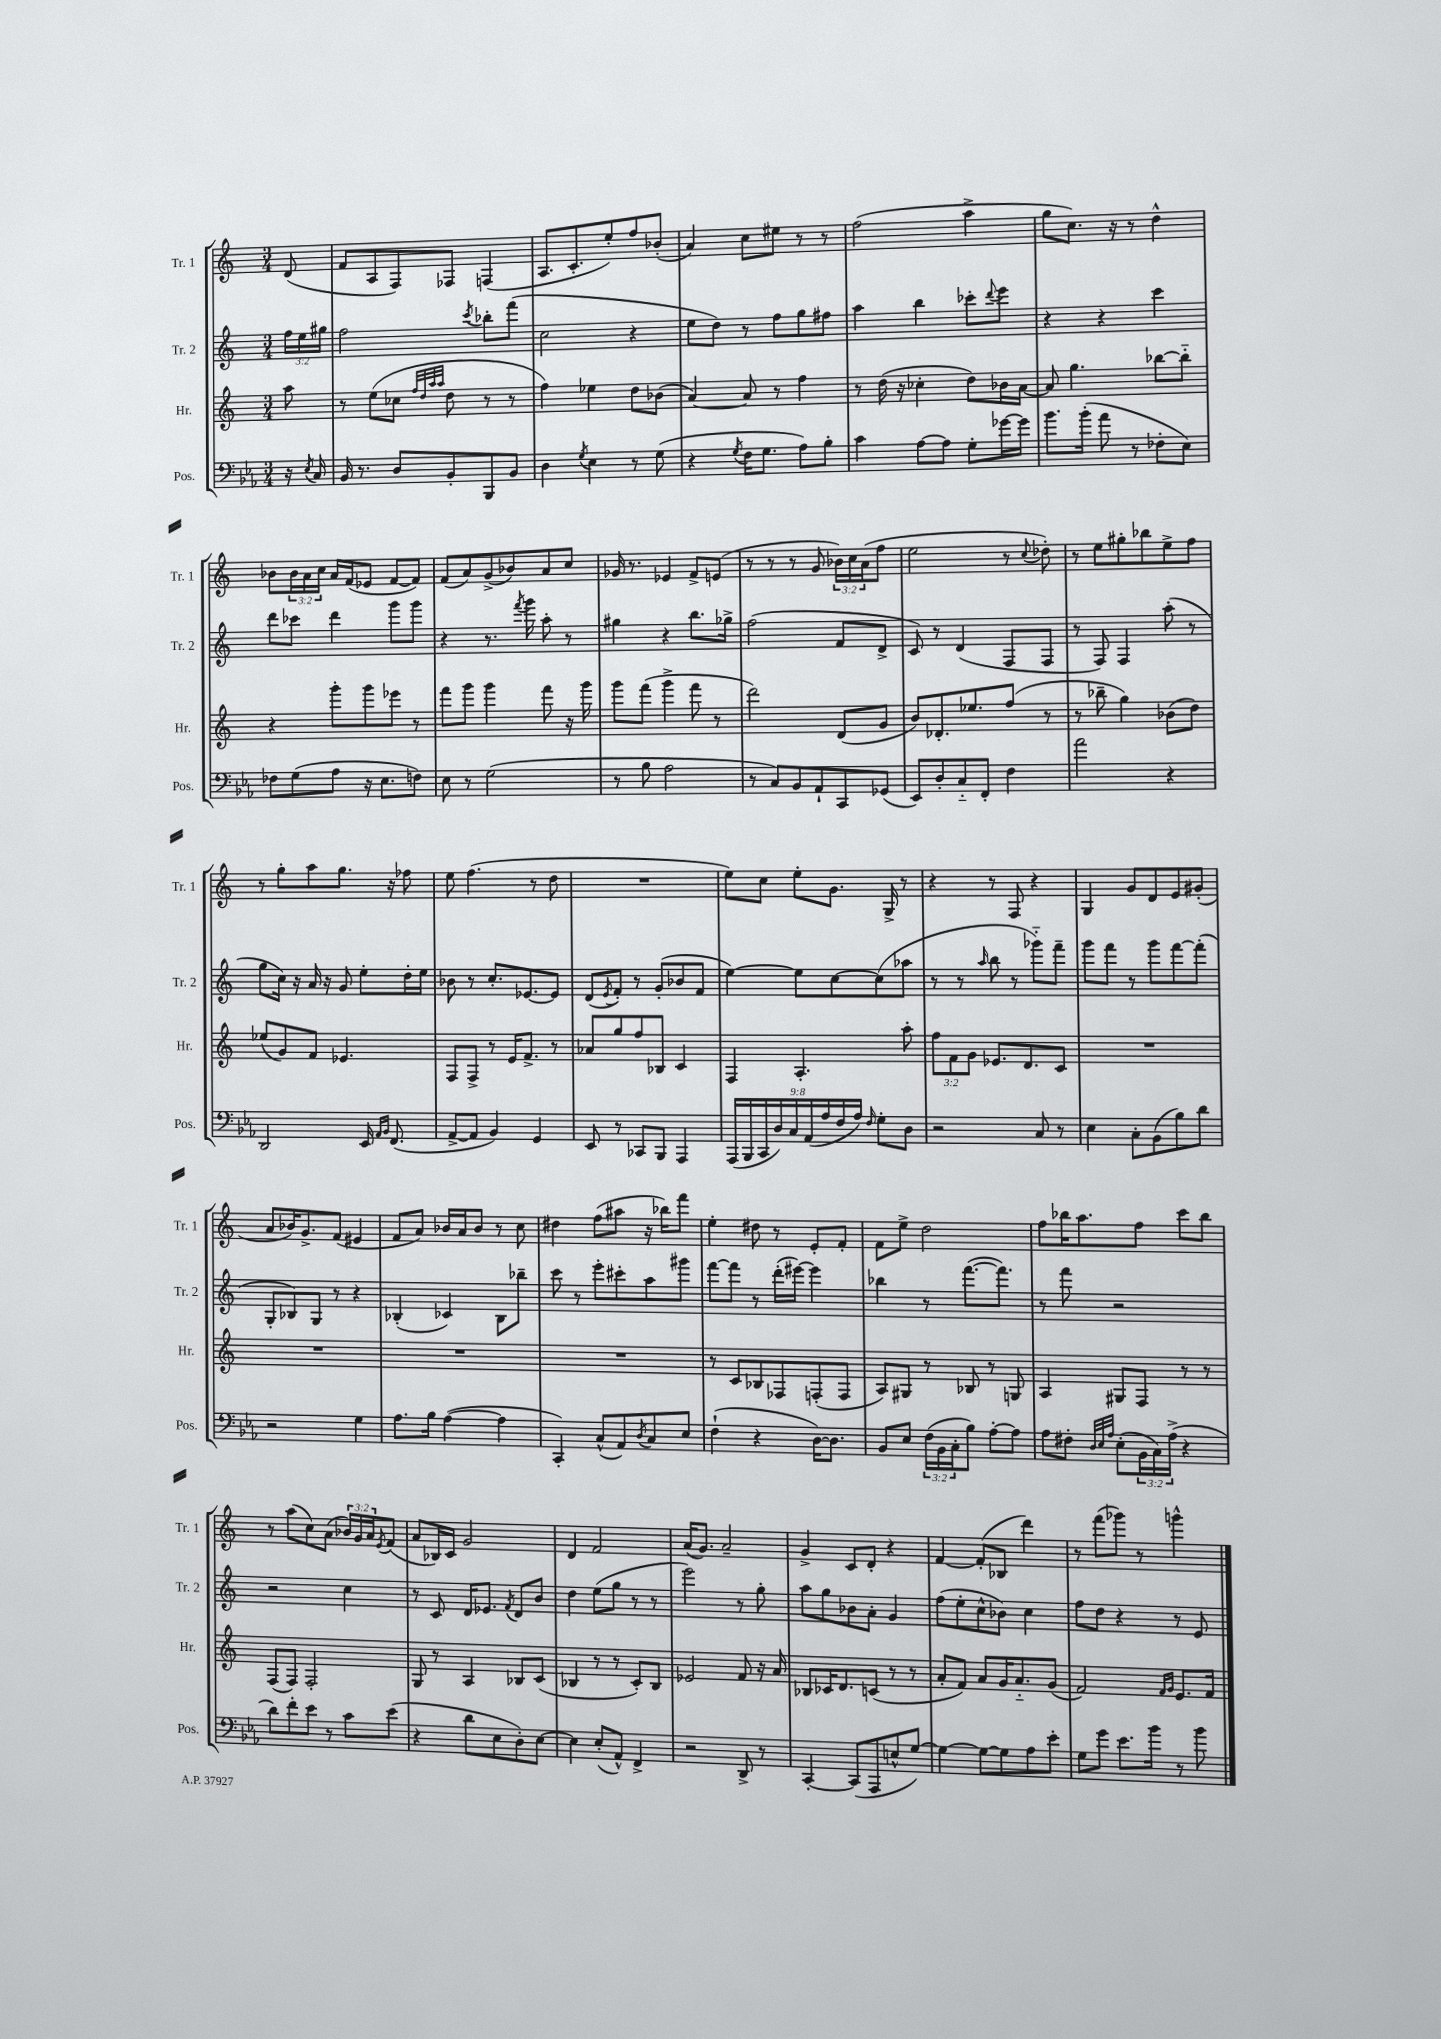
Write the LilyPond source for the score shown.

<<
\new StaffGroup <<
\new Staff = "s0" \with { instrumentName = "Tr. 1" shortInstrumentName = "Tr. 1" } {
    \clef treble \key c \major \numericTimeSignature \time 3/4 \override Staff.TupletNumber.text = #tuplet-number::calc-fraction-text \partial 8
    d'8( |
    f'8 a8 f8) fes8 f4( |
    a8. c'8.-. e''8-.) f''8 bes'8-.( |
    a'4) c''8 eis''8 r8 r8 |
    f''2( a''4-> |
    g''8 c''8.) r16 r8 d''4-^ |
    bes'8 \tuplet 3/2 { bes'16 a'16 c''16 } a'16 f'16( ees'8 f'8~ f'8) |
    f'8( a'8) g'8->( bes'8) a'8 c''8 |
    ges'16 r8. ees'4 f'8-> e'8( |
    r8 r8 r8 g'8 \tuplet 3/2 { bes'16) c''16 a'16( } f''8 |
    e''2 r8 \appoggiatura { c''8 } des''8-.) |
    r8 e''8 gis''8-. bes''8 e''8-> f''8 |
    r8 g''8-. a''8 g''8. r16 fes''8 |
    e''8 f''4.( r8 d''8 |
    R2. |
    e''8) c''8 e''8-. g'8. g16-> r8 |
    r4 r8 f8 r4 |
    g4 g'8 d'8 e'8 gis'8-.( |
    a'8 bes'16) g'8.-> f'8( eis'4 |
    f'8 a'8) bes'16 a'16 bes'8 r8 c''8 |
    dis''4 f''8( ais''8 r16 bes''16) f'''8 |
    e''4-. dis''8 r8 e'8-. f'8-. |
    f'8 e''8-> d''2 |
    f''8 bes''16 a''8. f''8 c'''8 bes''8 |
    r8 a''8( c''8) a'8( \tuplet 3/2 { bes'16) g'16 a'16 } \acciaccatura { e'8 } f'8( |
    a'8 bes16) c'16 g'2 |
    d'4 f'2 |
    a'16( g'8.) a'2-- |
    g'4-> c'8 d'8-. r4 |
    f'4~ f'8-.( bes8 d'''4) |
    r8 f'''8( ges'''8) r8 g'''4-^ \bar "|." |
}
\new Staff = "s1" \with { instrumentName = "Tr. 2" shortInstrumentName = "Tr. 2" } {
    \clef treble \key c \major \numericTimeSignature \time 3/4 \override Staff.TupletNumber.text = #tuplet-number::calc-fraction-text \partial 8
    \tuplet 3/2 { f''16 e''16 gis''16 } |
    f''2 \acciaccatura { c'''8 } bes''8-. f'''8( |
    c''2 r4 |
    e''8 d''8) r8 f''8 g''8 fis''8 |
    a''4 b''4 ces'''8-. \appoggiatura { d'''8 } e'''8 |
    r4 r4 c'''4 |
    d'''8 ces'''8 d'''4 g'''8 g'''8 |
    r4 r8. \acciaccatura { f'''8 } g'''16 a''8-. r8 |
    gis''4 r4 b''8. ges''16-> |
    f''2( f'8 d'8-> |
    c'8) r8 d'4( f8 f8 |
    r8 f8) f4 a''8-.( r8 |
    g''8 c''16) r16 a'16 r16 g'8 e''8-. d''16-. e''16 |
    bes'8 r8 c''8.-. ees'8.~ ees'8 |
    d'8( \acciaccatura { e'8 } f'8-.) r8 g'8-.( bes'8 f'8 |
    e''4~) e''8 c''8~ c''8( aes''8 |
    r8 r8 \grace { a''16 } b''8 r8 ges'''8-_) f'''8-- |
    g'''8 f'''8 r8 g'''8 f'''8~ f'''8-.( |
    g8-. bes8) g8 r8 r4 |
    bes4-.( ces'4) bes8 bes''8-- |
    c'''8 r8 e'''8-. cis'''8-. a''8 gis'''8 |
    f'''8~ f'''8 r8 d'''16-.( eis'''16~) eis'''4 |
    bes''4 r8 f'''8.~( f'''8.) |
    r8 f'''8 r2 |
    r2 c''4 |
    r8 c'8 d'16 ees'8. \acciaccatura { f'8 } d'8 b'8 |
    d''4 e''8( g''8 r8 r8 |
    e'''2) r8 g''8-. |
    a''8 g''8 bes'8 a'8-. g'4 |
    f''8( e''8-. c''8-^ bes'8) c''4 |
    f''8 d''8 r4 r8 e'8 \bar "|." |
}
\new Staff = "s2" \with { instrumentName = "Hr." shortInstrumentName = "Hr." } {
    \clef treble \key c \major \numericTimeSignature \time 3/4 \override Staff.TupletNumber.text = #tuplet-number::calc-fraction-text \partial 8
    a''8 |
    r8 e''8( ces''8 \grace { f''32 d''32 a''32 a''32 } d''8 r8 r8 |
    f''4) ees''4 d''8 bes'8( |
    a'4~) a'8 r8 f''4 |
    r8 d''16( r16 ces''4-. d''8) bes'16 a'16~ |
    a'8 g''4. bes''8~ bes''8-_ |
    r4 g'''8-. g'''8 ees'''8 r8 |
    f'''8 g'''8 g'''4 f'''8 r16 g'''16 |
    g'''8 f'''8( g'''4-> f'''8 r8 |
    d'''2) d'8( g'8 |
    b'8) des'8.-. ees''8. f''8( r8 |
    r8 bes''8-- g''4) bes'8( d''8) |
    ees''8( g'8) f'8 ees'4. |
    f8 f8-> r8 e'16 f'8.-> r8 |
    aes'8 g''8 f''8 bes8 c'4 |
    f4 a4.-. a''8-. |
    \tuplet 3/2 { f''8 f'8 g'8 } ees'8. d'8. c'8 |
    R2. |
    R2. |
    R2. |
    R2. |
    r8 c'8 bes8 fes8 f8-.( f8 |
    a8) gis8 r8 bes8 r8 g8 |
    a4 gis8 f8 r8 r8 |
    f8( f8) f2-. |
    g8 r8 a4 bes8 c'8( |
    bes4 r8 r8 c'8-.) bes8 |
    ees'2 f'8 r16 a'16 |
    bes8 ces'16 d'8. c'8( r8 r8 |
    a'8-. f'8) a'8 g'16 a'8.-_ g'8( |
    f'2) \grace { f'16 g'16 } e'8. f'16 \bar "|." |
}
\new Staff = "s3" \with { instrumentName = "Pos." shortInstrumentName = "Pos." } {
    \clef bass \key ees \major \numericTimeSignature \time 3/4 \override Staff.TupletNumber.text = #tuplet-number::calc-fraction-text \partial 8
    r16 \acciaccatura { ees8 } c16 |
    bes,16 r8. d8 bes,8-. bes,,8 bes,8 |
    d4 \acciaccatura { g8 } ees4 r8 g8( |
    r4 \acciaccatura { g8 } f16 g8. aes8) bes8-. |
    c'4 aes8~ aes8 g8-. ges'16~ ges'16 |
    bes'8. bes'16-.( aes'8 r8 fes8-. ees8) |
    fes8 g8( aes8 r16 ees8. f8) |
    ees8 r8 g2( |
    r8 bes8 aes2 |
    r8 c8) bes,8 aes,8-! c,8 ges,8( |
    ees,8) d8-. c8-_ f,8-. f4 |
    aes'2 r4 |
    d,2 ees,16 \grace { aes,16 bes,16 } f,8.( |
    aes,8~-> aes,8 bes,4) g,4 |
    ees,8 r8 ces,8 bes,,8 aes,,4 |
    \tuplet 9/8 { aes,,16( bes,,16 c,16 d16) c16 aes,16( aes16 f16 aes16) } \grace { f16 } g8-. d8 |
    r2 c8 r8 |
    ees4 c8-. bes,8( bes8) d'8 |
    r2 g4 |
    aes8. bes16 aes4~( aes4 |
    c,4-.) c8-^( aes,8) \acciaccatura { d8 } c8 ees8 |
    f4-!( r4 d16~) d8. |
    bes,8 ees8 \tuplet 3/2 { f16( bes,16 c16-. } bes8) aes8~-. aes8 |
    aes8 fis8-. \grace { d32 ees32 aes32 } ees8-.( \tuplet 3/2 { bes,16 c16) aes16->( } r4 |
    d'8) f'8-. ees'8 r8 c'8 ees'8( |
    r4 d'8 ees8 d8-.) ees8~ |
    ees4 ees8-.( aes,8-^) f,4-> |
    r2 d,8-> r8 |
    c,4~-. c,8( aes,,8 e8-^ g8~) |
    g4~ g8~ g8 aes8 ees'8-. |
    g8 g'8 ees'8. bes'16 r8 bes'8 \bar "|." |
}
>>
>>
\layout { \context { \Score \remove "Bar_number_engraver" } }
